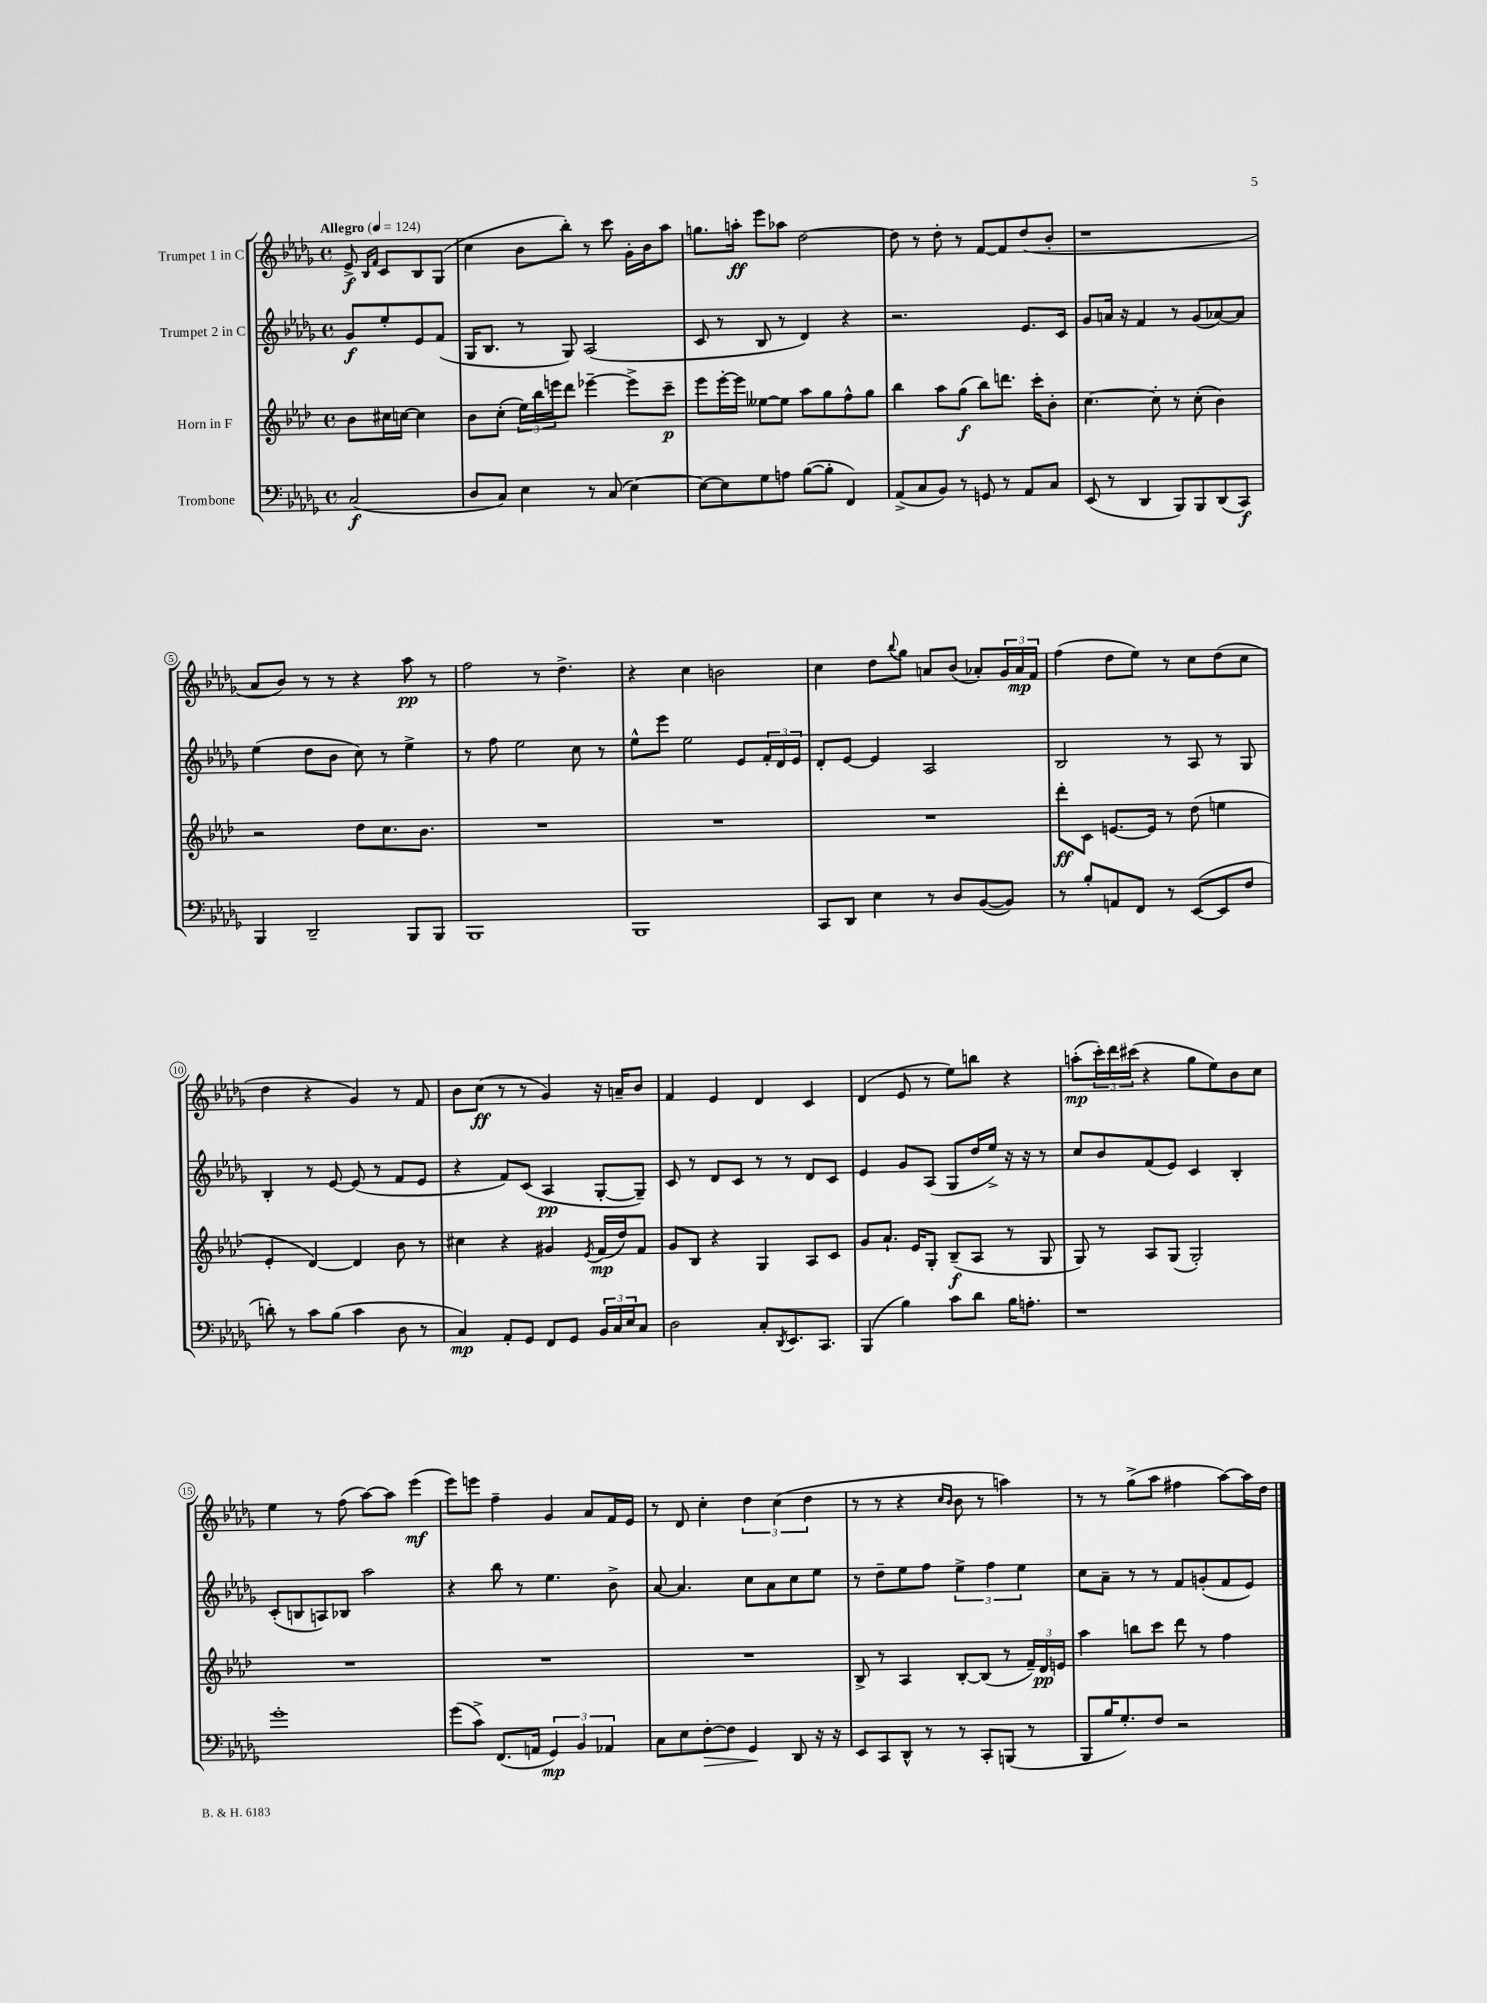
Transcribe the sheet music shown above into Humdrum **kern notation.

**kern	**dynam	**kern	**dynam	**kern	**dynam	**kern	**dynam
*part4	*part4	*part3	*part3	*part2	*part2	*part1	*part1
*staff4	*staff4	*staff3	*staff3	*staff2	*staff2	*staff1	*staff1
*I"Trombone	*	*I"Horn in F	*	*I"Trumpet 2 in C	*	*I"Trumpet 1 in C	*
*clefF4	*	*clefG2	*	*clefG2	*	*clefG2	*
*k[b-e-a-d-g-]	*	*k[b-e-a-d-]	*	*k[b-e-a-d-g-]	*	*k[b-e-a-d-g-]	*
*M4/4	*	*M4/4	*	*M4/4	*	*M4/4	*
*met(c)	*	*met(c)	*	*met(c)	*	*met(c)	*
*MM124	*	*MM124	*	*MM124	*	*MM124	*
=	=	=	=	=	=	=	=
!	!	!	!	!	!	!LO:TX:a:B:t=Allegro	!
(2C/	f	8b-\L	.	8g-/L	f	8e-^/	f
.	.	.	.	.	.	16qqB-/LL	.
.	.	.	.	.	.	16qqf/JJ	.
.	.	16cc#X\L	.	8ee-'/	.	8c/L	.
.	.	[16ccn\JJ	.	.	.	.	.
.	.	4cc\]	.	8e-/	.	8B-/	.
.	.	.	.	(8f/J	.	(8G-/J	.
=1	=1	=1	=1	=1	=1	=1	=1
8D-/L	.	8b-\L	.	16G-/KL	.	4cc\	.
.	.	.	.	8.B-/J	.	.	.
8C/J)	.	(8cc'\J	.	.	.	.	.
4E-\	.	24ee-\LL)	.	8r	.	8b-\L	.
.	.	24bb-\	.	.	.	.	.
.	.	24eeen\J	.	.	.	.	.
.	.	8ddd-\J	.	8G-/)	.	8bb-'\J)	.
8r	.	[4eee-X~\	.	(2A-/	.	8r	.
(8C/	.	.	.	.	.	8ccc\	.
[4E-\)	.	8eee-^\L]	.	.	.	16g-'\LL	.
.	.	.	.	.	.	16b-\J	.
.	.	8ccc~\J	p	.	.	8aa-\J	.
=2	=2	=2	=2	=2	=2	=2	=2
8E-\L_	.	8eee-\L	.	8c/	.	8.ggn\L	.
8E-\]	.	[16eee-'\L	.	8r	.	.	.
.	.	16eee-\JJ]	.	.	.	16aan'\Jk	ff
8G-\	.	[8ee--X\L	.	8B-/	.	8eee-\L	.
8An\J	.	8ee--\J]	.	8r	.	8aa-X\J	.
([8B-\L	.	8aa-\L	.	4d-/)	.	[2dd-\	.
8B-'\J]	.	8gg\	.	.	.	.	.
4FF/)	.	8ff^^\	.	4r	.	.	.
.	.	8gg\J	.	.	.	.	.
=3	=3	=3	=3	=3	=3	=3	=3
(8AA-^/L	.	4bb-\	.	2.r	.	8dd-\]	.
8C/	.	.	.	.	.	8r	.
8BB-/J)	.	8aa-\L	.	.	.	8dd-'\	.
8r	.	(8gg\J	f	.	.	8r	.
8GGn/	.	8bb-\L)	.	.	.	[8f/L	.
8r	.	8.dddn\J	.	.	.	8f/]	.
8AA-/L	.	.	.	8.e-/L	.	(8dd-/	.
.	.	16ccc'\KL	.	.	.	.	.
8C/J	.	8b-'\J	.	.	.	8b-'/J	.
.	.	.	.	16c/Jk	.	.	.
=4	=4	=4	=4	=4	=4	=4	=4
(8EE-/	.	[4.cc\	.	8g-/L	.	1r	.
8r	.	.	.	16an/Jk	.	.	.
.	.	.	.	16r	.	.	.
4DD-/	.	.	.	4f/	.	.	.
.	.	8cc'\]	.	.	.	.	.
8BBB-/L)	.	8r	.	8r	.	.	.
8BBB-/	.	(8cc'\	.	(8g-/L	.	.	.
(8DD-/	.	4b-\)	.	[8a-X/)	.	.	.
8CC/J)	f	.	.	8a-/J]	.	.	.
!!LO:LB:g=z
=5	=5	=5	=5	=5	=5	=5	=5
4BBB-/	.	2r	.	(4ee-\	.	8a-/L	.
.	.	.	.	.	.	8b-/J)	.
2DD-~/	.	.	.	8dd-\L	.	8r	.
.	.	.	.	8b-\J	.	8r	.
.	.	8dd-\L	.	8cc\)	.	4r	.
.	.	8.cc\	.	8r	.	.	.
8BBB-/L	.	.	.	4ee-^\	.	8aa-\	pp
.	.	8.b-\J	.	.	.	.	.
8BBB-/J	.	.	.	.	.	8r	.
=6	=6	=6	=6	=6	=6	=6	=6
1BBB-	.	1r	.	8r	.	2ff\	.
.	.	.	.	8ff\	.	.	.
.	.	.	.	2ee-\	.	.	.
.	.	.	.	.	.	8r	.
.	.	.	.	.	.	4.dd-^\	.
.	.	.	.	8cc\	.	.	.
.	.	.	.	8r	.	.	.
=7	=7	=7	=7	=7	=7	=7	=7
1BBB-	.	1r	.	8ee-^^\L	.	4r	.
.	.	.	.	8eee-\J	.	.	.
.	.	.	.	2ee-\	.	4cc\	.
.	.	.	.	.	.	2bn\	.
.	.	.	.	8e-/L	.	.	.
.	.	.	.	24f'/L	.	.	.
.	.	.	.	24d-/	.	.	.
.	.	.	.	24e-/JJ	.	.	.
=8	=8	=8	=8	=8	=8	=8	=8
8CC/L	.	1r	.	8d-'/L	.	4cc\	.
8DD-/J	.	.	.	[8e-/J	.	.	.
4E-\	.	.	.	4e-/]	.	8dd-\L	.
.	.	.	.	.	.	8qqbb-/	.
.	.	.	.	.	.	8gg-\J	.
8r	.	.	.	2A-/	.	8an/L	.
8D-/L	.	.	.	.	.	(8b-/J	.
([8BB-/	.	.	.	.	.	8a-X'/L)	.
8BB-/J])	.	.	.	.	.	24g-/L	.
.	.	.	.	.	.	24a-/	mp
.	.	.	.	.	.	24f/JJ	.
=9	=9	=9	=9	=9	=9	=9	=9
8r	.	8ddd-'\L	ff	2B-/	.	(4ff\	.
8B-'/L	.	8c\J	.	.	.	.	.
8AAn/	.	[8.en/L	.	.	.	8dd-\L	.
8FF/J	.	.	.	.	.	8ee-\J)	.
.	.	16e/Jk]	.	.	.	.	.
8r	.	8r	.	8r	.	8r	.
([8EE-/L	.	(8dd-\	.	8A-/	.	8cc\L	.
8EE-/]	.	4een\	.	8r	.	(8dd-\	.
8F/J	.	.	.	8G-/	.	8cc\J	.
!!LO:LB:g=z
=10	=10	=10	=10	=10	=10	=10	=10
8dn'\)	.	4e-'/	.	4B-'/	.	4dd-\	.
8r	.	.	.	.	.	.	.
8c\L	.	[4d-/)	.	8r	.	4r	.
(8B-\J	.	.	.	[8e-/	.	.	.
4c\	.	4d-/]	.	(8e-/]	.	4g-/)	.
.	.	.	.	8r	.	.	.
8D-\	.	8b-\	.	8f/L	.	8r	.
8r	.	8r	.	8e-/J	.	8f/	.
=11	=11	=11	=11	=11	=11	=11	=11
4C/)	mp	4cc#X\	.	4r	.	8b-\L	.
.	.	.	.	.	.	(8cc\J	ff
8AA-'/L	.	4r	.	8f/L)	.	8r	.
8GG-/J	.	.	.	(8c/J	.	8r	.
8FF/L	.	4g#X/	.	4A-/	pp	4g-/)	.
8GG-/J	.	.	.	.	.	.	.
.	.	8qe-/	.	.	.	.	.
24BB-/LL	.	(16f/LL	mp	[8G-'/L	.	16r	.
24C/	.	.	.	.	.	.	.
.	.	16dd-/J)	.	.	.	16an~/KL	.
24E-/J	.	.	.	.	.	.	.
8C/J	.	8f/J	.	8G-~/J])	.	8b-/J	.
=12	=12	=12	=12	=12	=12	=12	=12
2D-\	.	8g/L	.	8c/	.	4f/	.
.	.	8B-/J	.	8r	.	.	.
.	.	4r	.	8d-/L	.	4e-/	.
.	.	.	.	8c/J	.	.	.
8C'/L	.	4G/	.	8r	.	4d-/	.
8qDD-/	.	.	.	.	.	.	.
8.EE-/	.	.	.	8r	.	.	.
.	.	8A-/L	.	8d-/L	.	4c/	.
8.CC/J	.	.	.	.	.	.	.
.	.	8c/J	.	8c/J	.	.	.
=13	=13	=13	=13	=13	=13	=13	=13
(4BBB-/	.	8g/L	.	4e-/	.	(4d-/	.
.	.	8.a-`/J	.	.	.	.	.
4B-\)	.	.	.	8g-/L	.	8e-/	.
.	.	16e-/KL	.	.	.	.	.
.	.	8G'/J	.	(8A-/J	.	8r	.
8c\L	.	(8B-~/L	f	8G-/L	.	8ee-\L)	.
8d-\J	.	8A-/J	.	16dd-/L	.	8bbn\J	.
.	.	.	.	16ee-^/JJ)	.	.	.
16B-\KL	.	8r	.	16r	.	4r	.
8.An'\J	.	.	.	16r	.	.	.
.	.	8G/	.	8r	.	.	.
=14	=14	=14	=14	=14	=14	=14	=14
1r	.	8G/)	.	8cc/L	.	(8aan'\L	mp
.	.	8r	.	8b-/	.	24ccc'\L)	.
.	.	.	.	.	.	24ddd-\	.
.	.	.	.	.	.	(24ccc#X\JJ	.
.	.	8A-/L	.	(8f/	.	4r	.
.	.	(8G/J	.	8e-/J)	.	.	.
.	.	2G'/)	.	4c/	.	8gg-\L	.
.	.	.	.	.	.	8ee-\)	.
.	.	.	.	4B-'/	.	8b-\	.
.	.	.	.	.	.	8cc\J	.
!!LO:LB:g=z
=15	=15	=15	=15	=15	=15	=15	=15
1g-'	.	1r	.	(8c'/L	.	4ee-\	.
.	.	.	.	8Bn/	.	.	.
.	.	.	.	8An/)	.	8r	.
.	.	.	.	8B-X/J	.	(8ff\	.
.	.	.	.	2aa-\	.	[8aa-\L)	.
.	.	.	.	.	.	8aa-\J]	.
.	.	.	.	.	.	(4eee-\	mf
=16	=16	=16	=16	=16	=16	=16	=16
(8g-\L	.	1r	.	4r	.	8eee-\L)	.
8c^\J)	.	.	.	.	.	8eeen\J	.
(8.FF/L	.	.	.	8bb-\	.	4ff~\	.
.	.	.	.	8r	.	.	.
16AAn/Jk	.	.	.	.	.	.	.
6GG-/)	mp	.	.	4.ee-\	.	4g-/	.
6BB-/	.	.	.	.	.	.	.
.	.	.	.	.	.	8a-/L	.
6AA-X/	.	.	.	.	.	.	.
.	.	.	.	8b-^\	.	16f/L	.
.	.	.	.	.	.	16e-/JJ	.
=17	=17	=17	=17	=17	=17	=17	=17
8C\L	.	1r	.	[8a-/	.	8r	.
8E-\	.	.	.	4.a-/]	.	8d-/	.
!	!LO:HP:b	!	!	!	!	!	!
[8F'\	>	.	.	.	.	4cc'\	.
8F\J]	.	.	.	.	.	.	.
4GG-/	.	.	.	8cc\L	.	6dd-\	.
.	.	.	.	8a-\	.	.	.
.	.	.	.	.	.	(6cc\	.
8DD-/	]	.	.	8cc\	.	.	.
.	.	.	.	.	.	6dd-\	.
16r	.	.	.	8ee-\J	.	.	.
16r	.	.	.	.	.	.	.
=18	=18	=18	=18	=18	=18	=18	=18
8EE-/L	.	8B-^/	.	8r	.	8r	.
8CC/	.	8r	.	8dd-~\L	.	8r	.
8DD-^^/J	.	4A-/	.	8ee-\	.	4r	.
8r	.	.	.	8ff\J	.	.	.
.	.	.	.	.	.	16qqcc/LL	.
.	.	.	.	.	.	16qqb-/JJ	.
8r	.	[8B-'/L	.	6ee-^\	.	8b-\	.
8CC'/L	.	(8B-/J]	.	.	.	8r	.
.	.	.	.	6ff\	.	.	.
(8BBBn/J	.	8r	.	.	.	4aan\)	.
.	.	.	.	6ee-\	.	.	.
8r	.	24f~/LL)	.	.	.	.	.
.	.	24d-/	pp	.	.	.	.
.	.	24en/JJ	.	.	.	.	.
=19	=19	=19	=19	=19	=19	=19	=19
8BBB-/L	.	4aa-\	.	8cc\L	.	8r	.
16B-/K	.	.	.	8a-~\J	.	8r	.
8.G-'/)	.	.	.	.	.	.	.
.	.	8bbn\L	.	8r	.	(8gg-^\L	.
8F/J	.	8ccc\J	.	8r	.	8aa-\J	.
2r	.	8ddd-\	.	8f/L	.	4ff#X\	.
.	.	8r	.	(8gn'/	.	.	.
.	.	4ff\	.	8f/	.	[8aa-\L)	.
.	.	.	.	8e-/J)	.	16aa-\L]	.
.	.	.	.	.	.	16dd-\JJ	.
==	==	==	==	==	==	==	==
*-	*-	*-	*-	*-	*-	*-	*-
